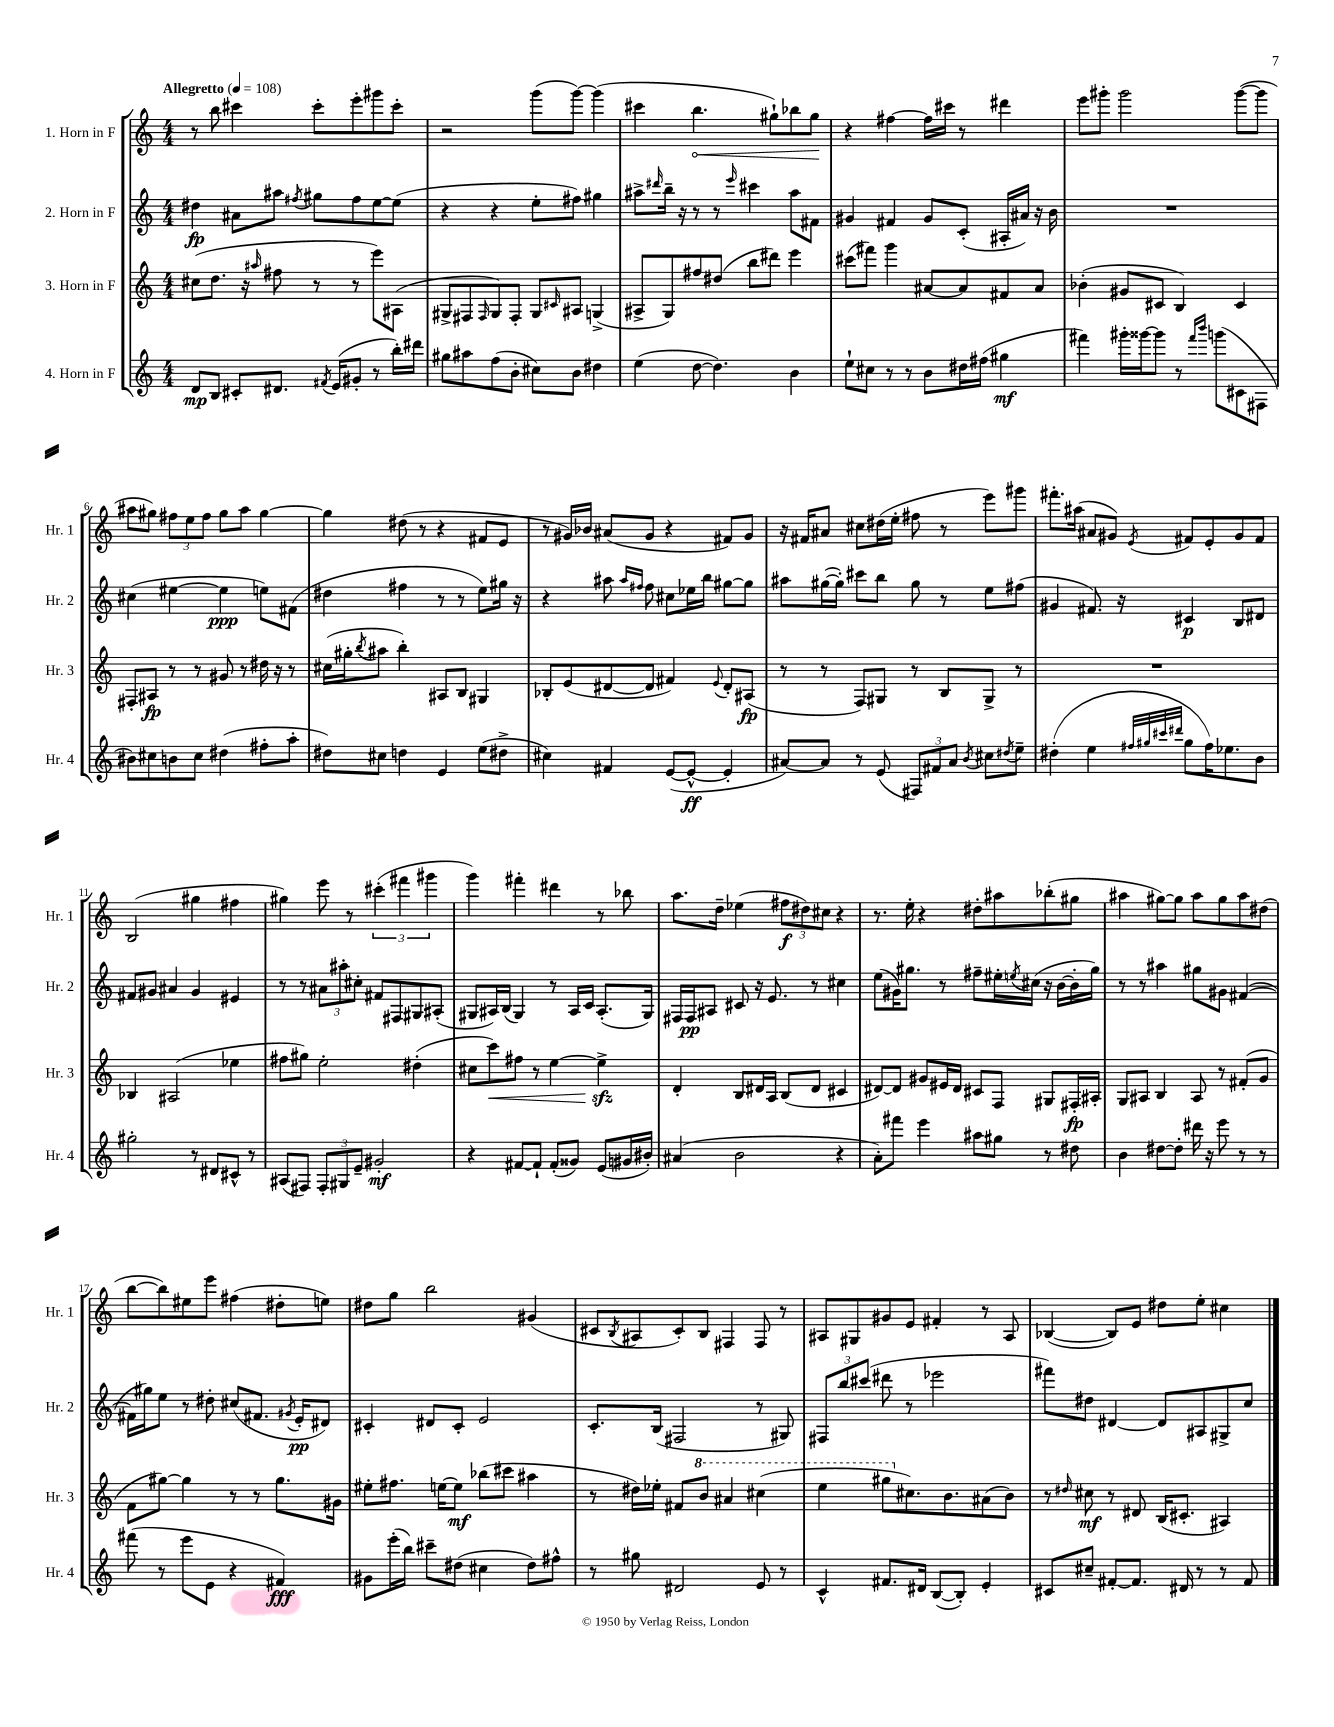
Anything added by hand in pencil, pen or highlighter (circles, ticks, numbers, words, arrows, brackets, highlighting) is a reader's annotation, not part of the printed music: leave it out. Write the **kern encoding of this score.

**kern	**kern	**kern	**kern
*staff4	*staff3	*staff2	*staff1
*clefG2	*clefG2	*clefG2	*clefG2
*k[]	*k[]	*k[]	*k[]
*M4/4	*M4/4	*M4/4	*M4/4
*MM108	*MM108	*MM108	*MM108
8d	(8cc#	4dd#	8r
8B	8.dd	.	8bb
8c#'	.	8a#	4ccc#
.	16r	.	.
.	16qqaa#	.	.
8.d#	8ff#	8aa#	.
.	.	8qff#	.
.	8r	8gg#	8ccc#'
8qf#	.	.	.
(16e	.	.	.
8g#'	8r	8ff#	8eee'
8r	8eee)	[8ee	8ggg#
16bb')	(8A#	(8ee]	8ccc#'
16ddd#	.	.	.
=	=	=	=
8gg#	8G#^	4r	2r
8aa#	8F#	.	.
.	16qqF#	.	.
(8ff	8G#)	4r	.
8b'	8F#'	.	.
8cc#)	8G#	8ee'	(8ggg
.	16qqc#	.	.
8b	8A#	8ff#)	[8ggg)
4dd#	(4G^	4gg#	(4ggg]
=	=	=	=
(4ee	8A#^	8aa#^	4ccc#
.	.	16qqddd#	.
.	8G)	16bb~	.
.	.	16r	.
[8dd	8ff#	8r	4.bb
4.dd])	(8dd#	8r	.
.	.	16qqeee	.
.	8bb	4ccc#	.
.	8ddd#)	.	8gg#`)
4b	4eee	8aa#	8bb-
.	.	8f#	8gg#
=	=	=	=
8ee`	(8ccc#	4g#	4r
8cc#	8fff#)	.	.
8r	4ggg	4f#	[4ff#
8r	.	.	.
8b	[8a#	8g#	16ff#]
.	.	.	16ccc#
16dd#	8a#]	(8c'	8r
(16ff#	.	.	.
4gg#	8f#	16A#'	4ddd#
.	.	16a#)	.
.	8a#	16r	.
.	.	16b	.
=	=	=	=
4fff#)	(4b-'	1r	8eee
.	.	.	8ggg#'
16ggg#'	8g#	.	2ggg#
[16ggg##	.	.	.
8ggg##]	8c#	.	.
8r	4B)	.	.
16qqfff#	.	.	.
16qqbbb	.	.	.
(8ggg	.	.	.
8c#	4c#	.	([8ggg#
8F#	.	.	8ggg#]
=	=	=	=
8b#)	8F#'	(4cc#	8aa#
8cc#	8A#	.	8gg#)
8b	8r	[4ee#	12ff#
.	.	.	12ee
8cc#	8r	.	.
.	.	.	12ff#
(4dd#	8g#	4ee#]	8gg#
.	8r	.	8aa#
8ff#'	16dd#	8ee)	[4gg#
.	16r	.	.
8aa'	8r	(8f#	.
=	=	=	=
8dd#)	(16cc#	4dd#	4gg#]
.	16gg#'	.	.
.	8qbb	.	.
8cc#	8aa#	.	.
4dd	4bb')	4ff#	(8dd#
.	.	.	8r
4e	8A#	8r	4r
.	8B	8r	.
(8ee	4G#	8ee)	8f#
8dd#^	.	16gg#	8e
.	.	16r	.
=	=	=	=
4cc#)	8B-'	4r	8r
.	(8e	.	16g#)
.	.	.	16b-
4f#	[8d#	8aa#	(8a#
.	.	16qqaa#	.
.	.	16qqff#	.
.	8d#]	8ff#	8g#
([8e	4f#)	8cc#	4r
8e^^_	.	16ee-	.
.	.	16bb	.
.	8qqe	.	.
4e']	8d#'	[8gg#	8f#)
.	(8A#	8gg#]	8g#
=	=	=	=
[8a#)	8r	8aa#	16r
.	.	.	16f#
8a#]	8r	([16gg#	8a#
.	.	16gg#'])	.
8r	8F)	8ccc#	8cc#
(8e	8G#	8bb	(16dd#
.	.	.	16ee'
12F#)	8r	8gg#	8ff#
12f#	.	.	.
.	8B	8r	8r
12a#	.	.	.
8qb	.	.	.
8cc#	8G#^	8ee	8eee)
8qdd#	.	.	.
8ee~	8r	(8ff#	8ggg#
=	=	=	=
(4dd#'	1r	4g#	8.fff#'
.	.	.	(16aa#
4ee	.	8.f#)	8a#
.	.	.	8g#)
.	.	16r	.
32qqff#	.	.	.
32qqgg#	.	.	.
32qqccc#	.	.	.
32qqddd#	.	.	8qe
8gg#	.	4c#	8f#
16ff#)	.	.	8e'
8.ee-	.	.	.
.	.	8B	8g#
8b	.	8d#	8f#
=	=	=	=
2gg#'	4B-	8f#	(2B
.	.	8g#	.
.	(2A#	4a#	.
8r	.	4g#	4gg#
8d#	.	.	.
8c#^^	4ee-	4e#	4ff#
8r	.	.	.
=	=	=	=
(8A#	8ff#	8r	4gg#)
8F#)	8gg#)	8r	.
12F#'	2ee'	12a#	8eee
12G#	.	12aa#'	.
.	.	.	8r
12e~	.	12cc#'	.
2g#'	.	8f#	(6ccc#'
.	.	8F#	.
.	.	.	6fff#
.	(4dd#'	8G#	.
.	.	.	6ggg#
.	.	(8A#'	.
=	=	=	=
4r	8cc#	8G#	4ggg)
.	8ccc)	16A#)	.
.	.	(16B	.
[8f#	8ff#	4G#)	4fff#'
8f#`]	8r	.	.
(8f#'	[4ee	8r	4ddd#
8g##)	.	16A#	.
.	.	16c	.
(8e	4ee^]	(8.A#'	8r
16g#	.	.	8bb-
16b#')	.	16G#)	.
=	=	=	=
(4a#	4d'	16F#	8.aa
.	.	16F#	.
.	.	8A#	.
.	.	.	16dd~
2b	8B	8c#	(4ee-
.	16d#	16r	.
.	16A	8.e	.
.	(8B	.	12ff#
.	.	.	12dd#)
.	8d#	8r	.
.	.	.	12cc#
4r	4c#	4cc#	4r
=	=	=	=
8a')	[8d#)	(8ee	8.r
8fff#	8d#]	16g#)	.
.	.	8.gg#	16ee'
4eee	8g#	.	4r
.	16e#	8r	.
.	16d#	.	.
8aa#	8c#	8ff#~	8dd#'
8gg#	8F	16ee#'	8aa#
.	.	8qee	.
.	.	(16cc#	.
8r	8G#	16r	(8bb-'
.	.	[16b	.
8dd#	16F#'	16b']	8gg#
.	16A#'	16gg#)	.
=	=	=	=
4b	8G	8r	4aa#
.	8A#	8r	.
[8dd#	4B	4aa#	[8gg#)
8dd#']	.	.	8gg#]
16ddd#	8A#	8gg#	8aa#
16r	.	.	.
8eee	8r	8g#	8gg#
8r	(8f#'	([4f#	8aa#
8r	8g	.	(8dd#
=	=	=	=
(8fff#	8f	16f#]	[8bb
.	.	16gg#)	.
8r	[8gg#)	8ee	8bb])
8eee	4gg#]	8r	8ee#
8e	.	8dd#'	8eee
4r	8r	(8cc#	(4ff#
.	8r	8.f#	.
4f#)	8.gg#	.	8dd#'
.	.	8qg#	.
.	.	16e'	.
.	.	8d#)	8ee)
.	16g#	.	.
=	=	=	=
8g#	8ee#'	4c#'	8dd#
(16eee'	8.ff#	.	8gg
16bb)	.	.	.
8ccc#~	.	8d#	2bb
.	[16ee	.	.
(8dd#	8ee]	8c#'	.
4cc#	(8bb-	2e	.
.	8ccc#	.	.
8dd#)	4aa#	.	(4g#
8ff#^^	.	.	.
=	=	=	=
8r	8r	8.c'	8c#
.	.	.	8qB
8gg#	16dd#)	.	8A#
.	16ee-'	(16B	.
2d#	8f#	2F#	8c#')
.	8bb	.	8B
.	4aa#	.	4F#
8e	(4ccc#	8r	8F#
8r	.	8G#)	8r
=	=	=	=
4c^^	4eee	12F#	8A#
.	.	12bb	.
.	.	.	8G#
.	.	(12ccc#	.
8.f#	8ggg#	8ddd#	8g#
.	8.cc#)	8r	8e
16d#	.	.	.
([8B	.	2eee-	4f#'
.	8.b	.	.
8B'])	.	.	.
4e'	(8a#	.	8r
.	8b)	.	8A#
=	=	=	=
8c#	8r	8fff#)	([4B-
.	16qqdd#	.	.
8cc#~	8cc#	8dd#	.
[8f#'	8r	[4d#	8B-])
8.f#]	8d#	.	8e
.	(16B	8d#]	8dd#
16d#	8.c#'	.	.
8r	.	8A#	8ee'
8r	4A#)	8G#^	4cc#
8f#	.	8cc	.
==	==	==	==
*-	*-	*-	*-
